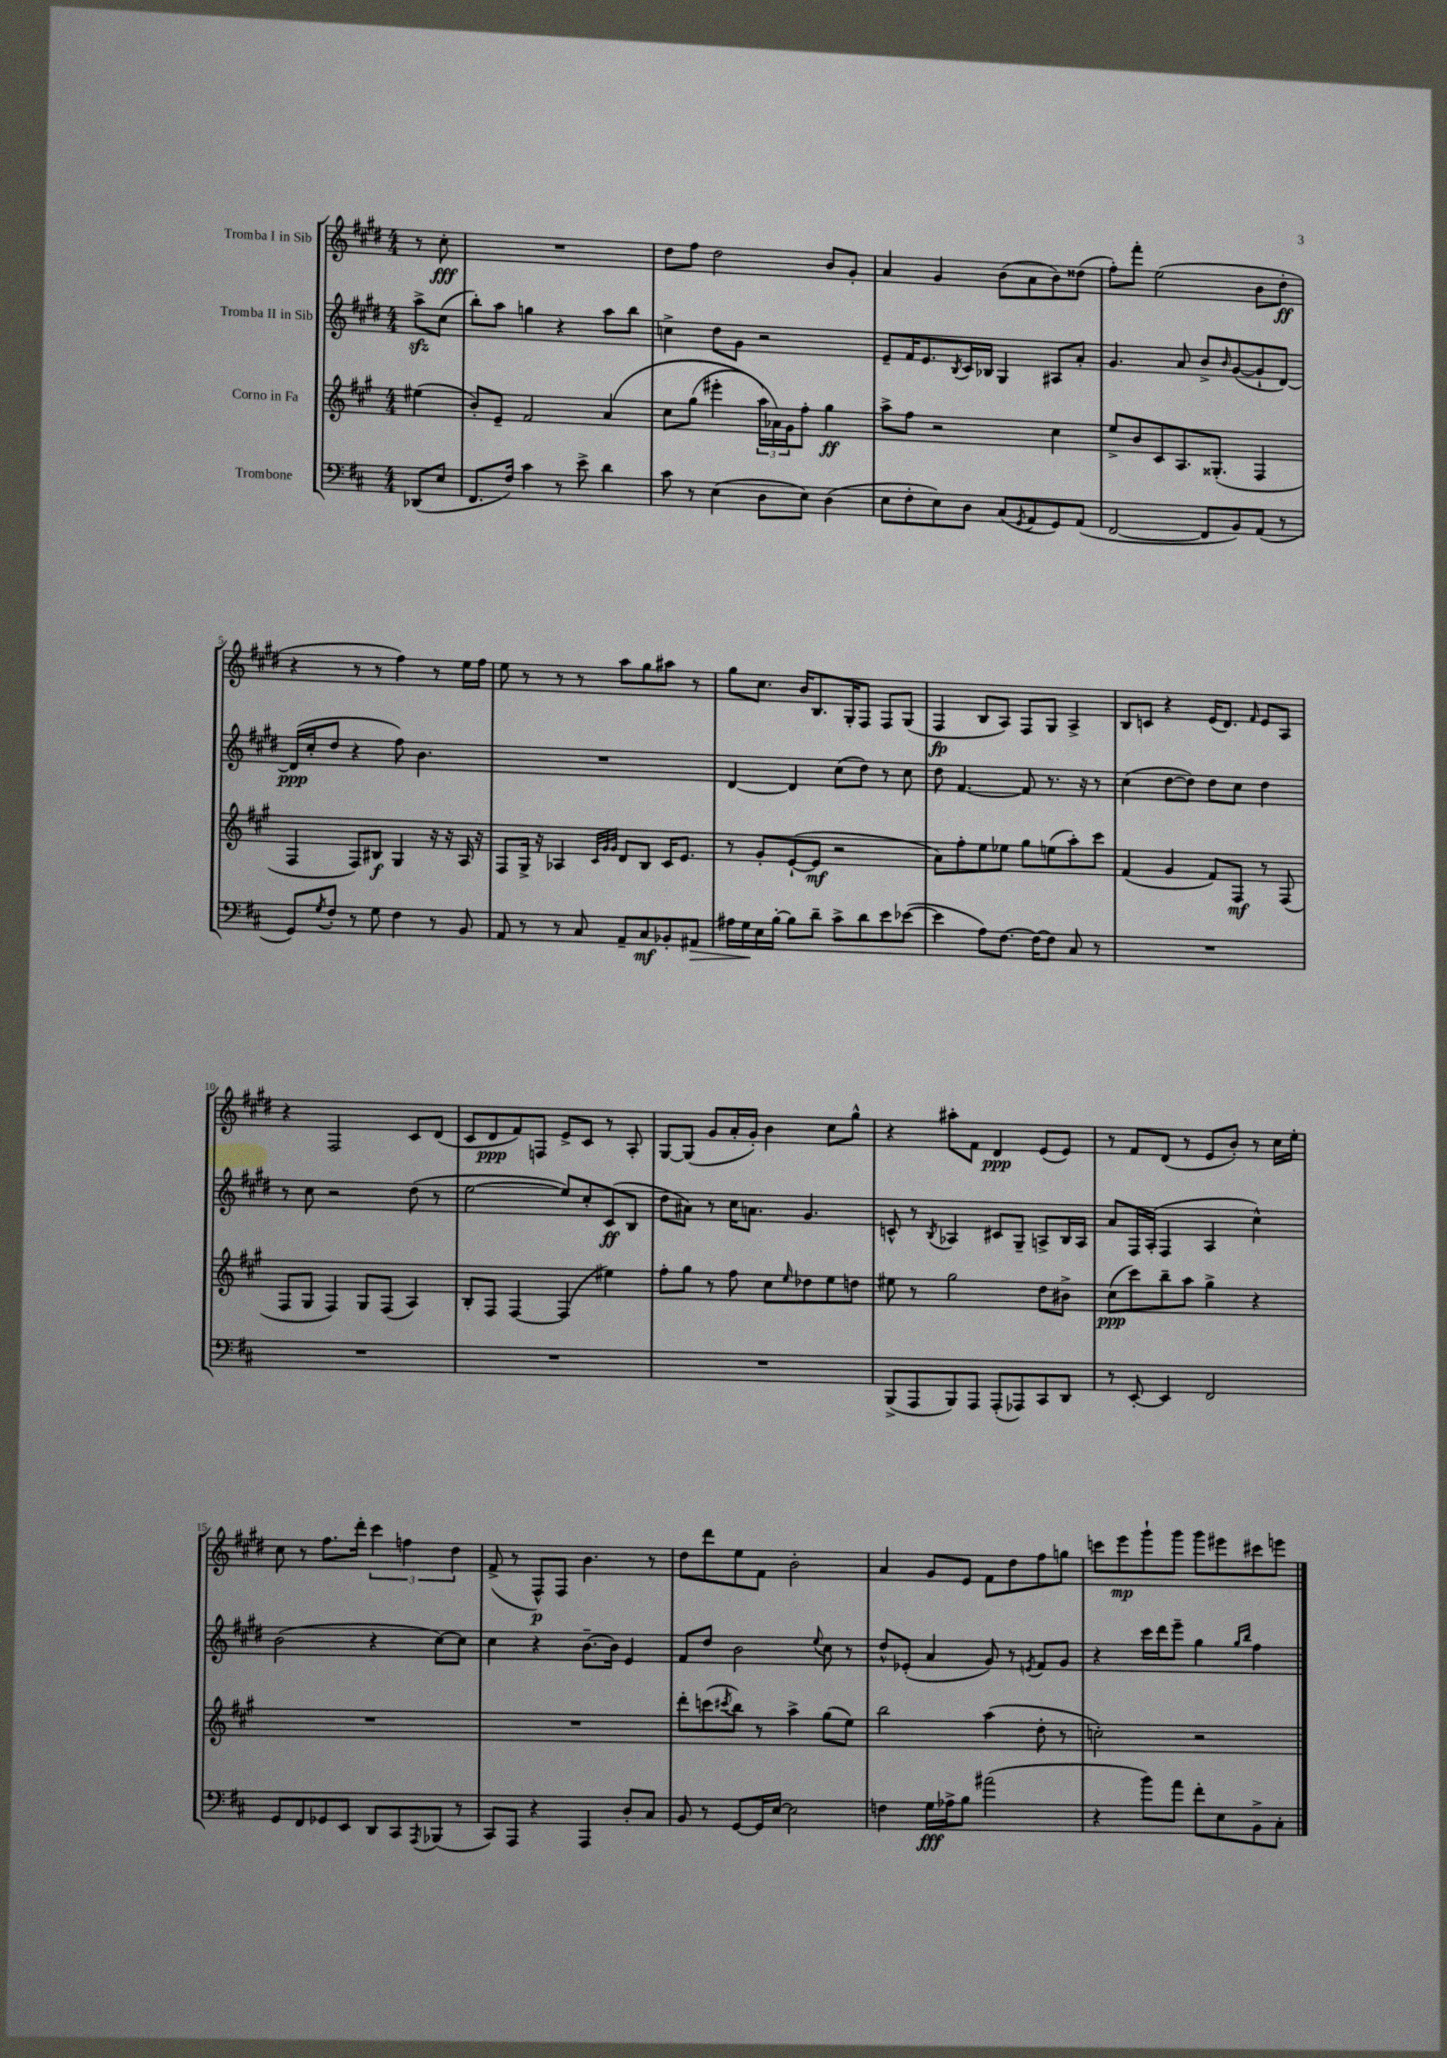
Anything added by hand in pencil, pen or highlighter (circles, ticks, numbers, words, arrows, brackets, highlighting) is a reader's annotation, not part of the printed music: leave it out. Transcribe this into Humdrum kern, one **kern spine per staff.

**kern	**kern	**kern	**kern
*staff4	*staff3	*staff2	*staff1
*clefF4	*clefG2	*clefG2	*clefG2
*k[f#c#]	*k[f#c#g#]	*k[f#c#g#d#]	*k[f#c#g#d#]
*M4/4	*M4/4	*M4/4	*M4/4
(8DD-	(4ee#	8aa^	8r
8E	.	(8cc#	8cc#'
=	=	=	=
8.FF#	8b')	8bb')	1r
.	8e~	8aa	.
16F#)	.	.	.
4c#	2f#	4gg	.
8r	.	4r	.
8e^	.	.	.
4d	&(4a	8aa	.
.	.	8bb	.
=	=	=	=
8c#	8cc#	4cc^	8dd#
8r	(8gg#	.	8ff#
(4E	4eee#'	8dd#	2dd#
.	.	8g#	.
8D	24aa)	2r	.
.	24a-&)	.	.
.	24g#	.	.
8E)	8ff#'	.	.
(4D	4gg#	.	8b
.	.	.	8g#'
=	=	=	=
8E	8aa^	8e~	4a
8F#'	8ff#	16f#	.
.	.	8.e	.
8E)	2r	.	4g#
.	.	8qB	.
8D	.	16c#	.
.	.	16B-	.
(8C#	.	4G#	(8b
8qGG	.	.	.
8AA	.	.	8a
8GG)	4cc#	8A#	8b)
(8AA	.	8a'	(8dd##
=	=	=	=
[2FF#	8ee^	4.g#	8ff#')
.	8b	.	8fff#'
.	8c#	.	(2ee
.	8.A	8a	.
8FF#]	.	8b^	.
.	(8.G##'	.	.
.	.	16qqb	.
8BB)	.	([8g#	.
(8AA	4F#	8g#`]	8b
8r	.	[8d#)	8dd#'
=	=	=	=
8GG)	4F#	(16d#]	4r
.	.	16cc#'	.
8qG	.	.	.
8F#'	.	8dd#	.
8r	8F#)	4r	8r
8G	8B#	.	8r
4F#	4G#	8ff#)	4ff#)
.	.	4.b	.
8r	16r	.	8r
.	16r	.	.
8BB	16A	.	16ee
.	16r	.	16ff#
=	=	=	=
8AA	8F#	1r	8ee
8r	16G#^	.	8r
.	16r	.	.
8r	4A-	.	8r
8C#	.	.	8r
.	32qqc#	.	.
.	32qqg#	.	.
.	32qqg#	.	.
8AA~	8d	.	8aa
8C#	8B	.	8gg#
8BB-'	16c#	.	8aa#
.	8.e	.	.
8AA#	.	.	8r
=	=	=	=
16A#	8r	[4d#	8gg#
16G	.	.	.
16E	8g#'	.	8.cc#
[16B'	.	.	.
8B]	([8e`	4d#]	.
.	.	.	16b
8d~	8e]	.	8.B
8c#^	2r	(8cc#	.
.	.	.	16G#'
8d	.	8dd#)	8F#
8e	.	8r	8F#
([8e-	.	8cc#	(8G#
=	=	=	=
4e-]	8a)	8dd#	4F#
.	8ff#'	[4.f#	.
8A)	8ee	.	8B
[8.F#	8ee-	.	8A)
.	8gg#	8f#]	8F#
16F#_	.	.	.
8F#]	(8ee	8.r	8G#
8C#	8aa')	.	4A^
.	.	16r	.
8r	8ccc#	8r	.
=	=	=	=
1r	(4f#	(4cc#	8B
.	.	.	8c
.	4g#	[8dd#	4r
.	.	8dd#])	.
.	8f#)	8dd#	(16e
.	.	.	8.d#)
.	8F#	8cc#	.
.	.	.	16qqf#
.	8r	4dd#	8e
.	(8F#	.	8A
=	=	=	=
1r	8F#	8r	4r
.	8G#	8cc#	.
.	4F#)	2r	2F#
.	8G#	.	.
.	(8F#	.	.
.	4A)	(8dd#	8c#
.	.	8r	(8d#
=	=	=	=
1r	8B'	[2ee	8c#
.	8F#	.	8d#
.	[4F#	.	8f#)
.	.	.	8F
.	(4F#]	8ee])	8e^
.	.	8cc#'	8c#
.	4ee#)	(8c#	8r
.	.	8B	8A'
=	=	=	=
1r	8ff#'	8dd#	[8G#
.	8gg#	8a#)	(8G#]
.	8r	8r	8g#
.	8ff#	16cc#	16a'
.	.	8.a	16g#')
.	8cc#	.	4b
.	16qqee	.	.
.	8dd-	4.g#	.
.	8ee	.	8cc#
.	8dd	.	8gg#^^
=	=	=	=
(8BBB^	8ee#	8c^^	4r
8AAA	8r	8r	.
.	.	8qB	.
8BBB)	2gg#	4A-	8aa#'
8AAA	.	.	8f#
(8AAA'	.	8c#	4d#
8AAA-)	.	8G#~	.
8CC#	8dd	8A^	(8e
8DD	8b#^	16B	8e)
.	.	16A	.
=	=	=	=
8r	(8cc#	8a	8r
[8EE'	8ccc#)	16F#	8f#
.	.	(16A'	.
4EE]	8bb~	4F#	(8d#
.	8aa	.	8r
2FF#	4gg#^	4A	8e
.	.	.	8b')
.	4r	4cc#^^)	8r
.	.	.	16cc#
.	.	.	16ee'
=	=	=	=
8GG	1r	(2b	8cc#
8FF#	.	.	8r
8GG-	.	.	8.ff#
8EE	.	.	.
.	.	.	16ddd#'
8DD	.	4r	6ccc#
8CC#	.	.	.
.	.	.	6ff
8qAAA	.	.	.
(8BBB-	.	[8cc#)	.
.	.	.	6dd#
8r	.	8cc#]	.
=	=	=	=
8CC#)	1r	4cc#	(8f#^
8AAA	.	.	8r
4r	.	4r	8F#^^)
.	.	.	8F#
4AAA	.	[8.b~	4.b
.	.	16b]	.
8D'	.	4e	.
8C#	.	.	8r
=	=	=	=
8BB	8ddd'	8f#	8dd#
8r	(8ccc	8dd#	8ddd#
.	8qccc#	.	.
[8GG	8bb)	2b	8ee
16GG]	8r	.	8f#
[16E	.	.	.
2E]	4aa^	.	2b'
.	.	8qqee	.
.	(8gg#	8cc#	.
.	8ee)	8r	.
=	=	=	=
4F	2bb	8dd#^^	4a
.	.	(8e-'	.
16G	.	4a	8g#
16A-^	.	.	.
8B	.	.	8e
(2a#	(4aa	8g#)	8f#
.	.	8r	8dd#
.	.	8qe	.
.	8dd'	8f#	8ff#
.	8r	8g#	8gg
=	=	=	=
4r	2cc')	4r	8ccc
.	.	.	8eee
8b)	.	16ccc#	8ggg#`
.	.	16ddd#	.
8a	.	8eee~	8ggg#
8f#'	2r	4gg#	8ggg#
8E	.	.	8eee#
.	.	16qqgg#	.
.	.	16qqbb	.
8BB^	.	4ff#	8ccc#
8C#'	.	.	8eee
==	==	==	==
*-	*-	*-	*-
